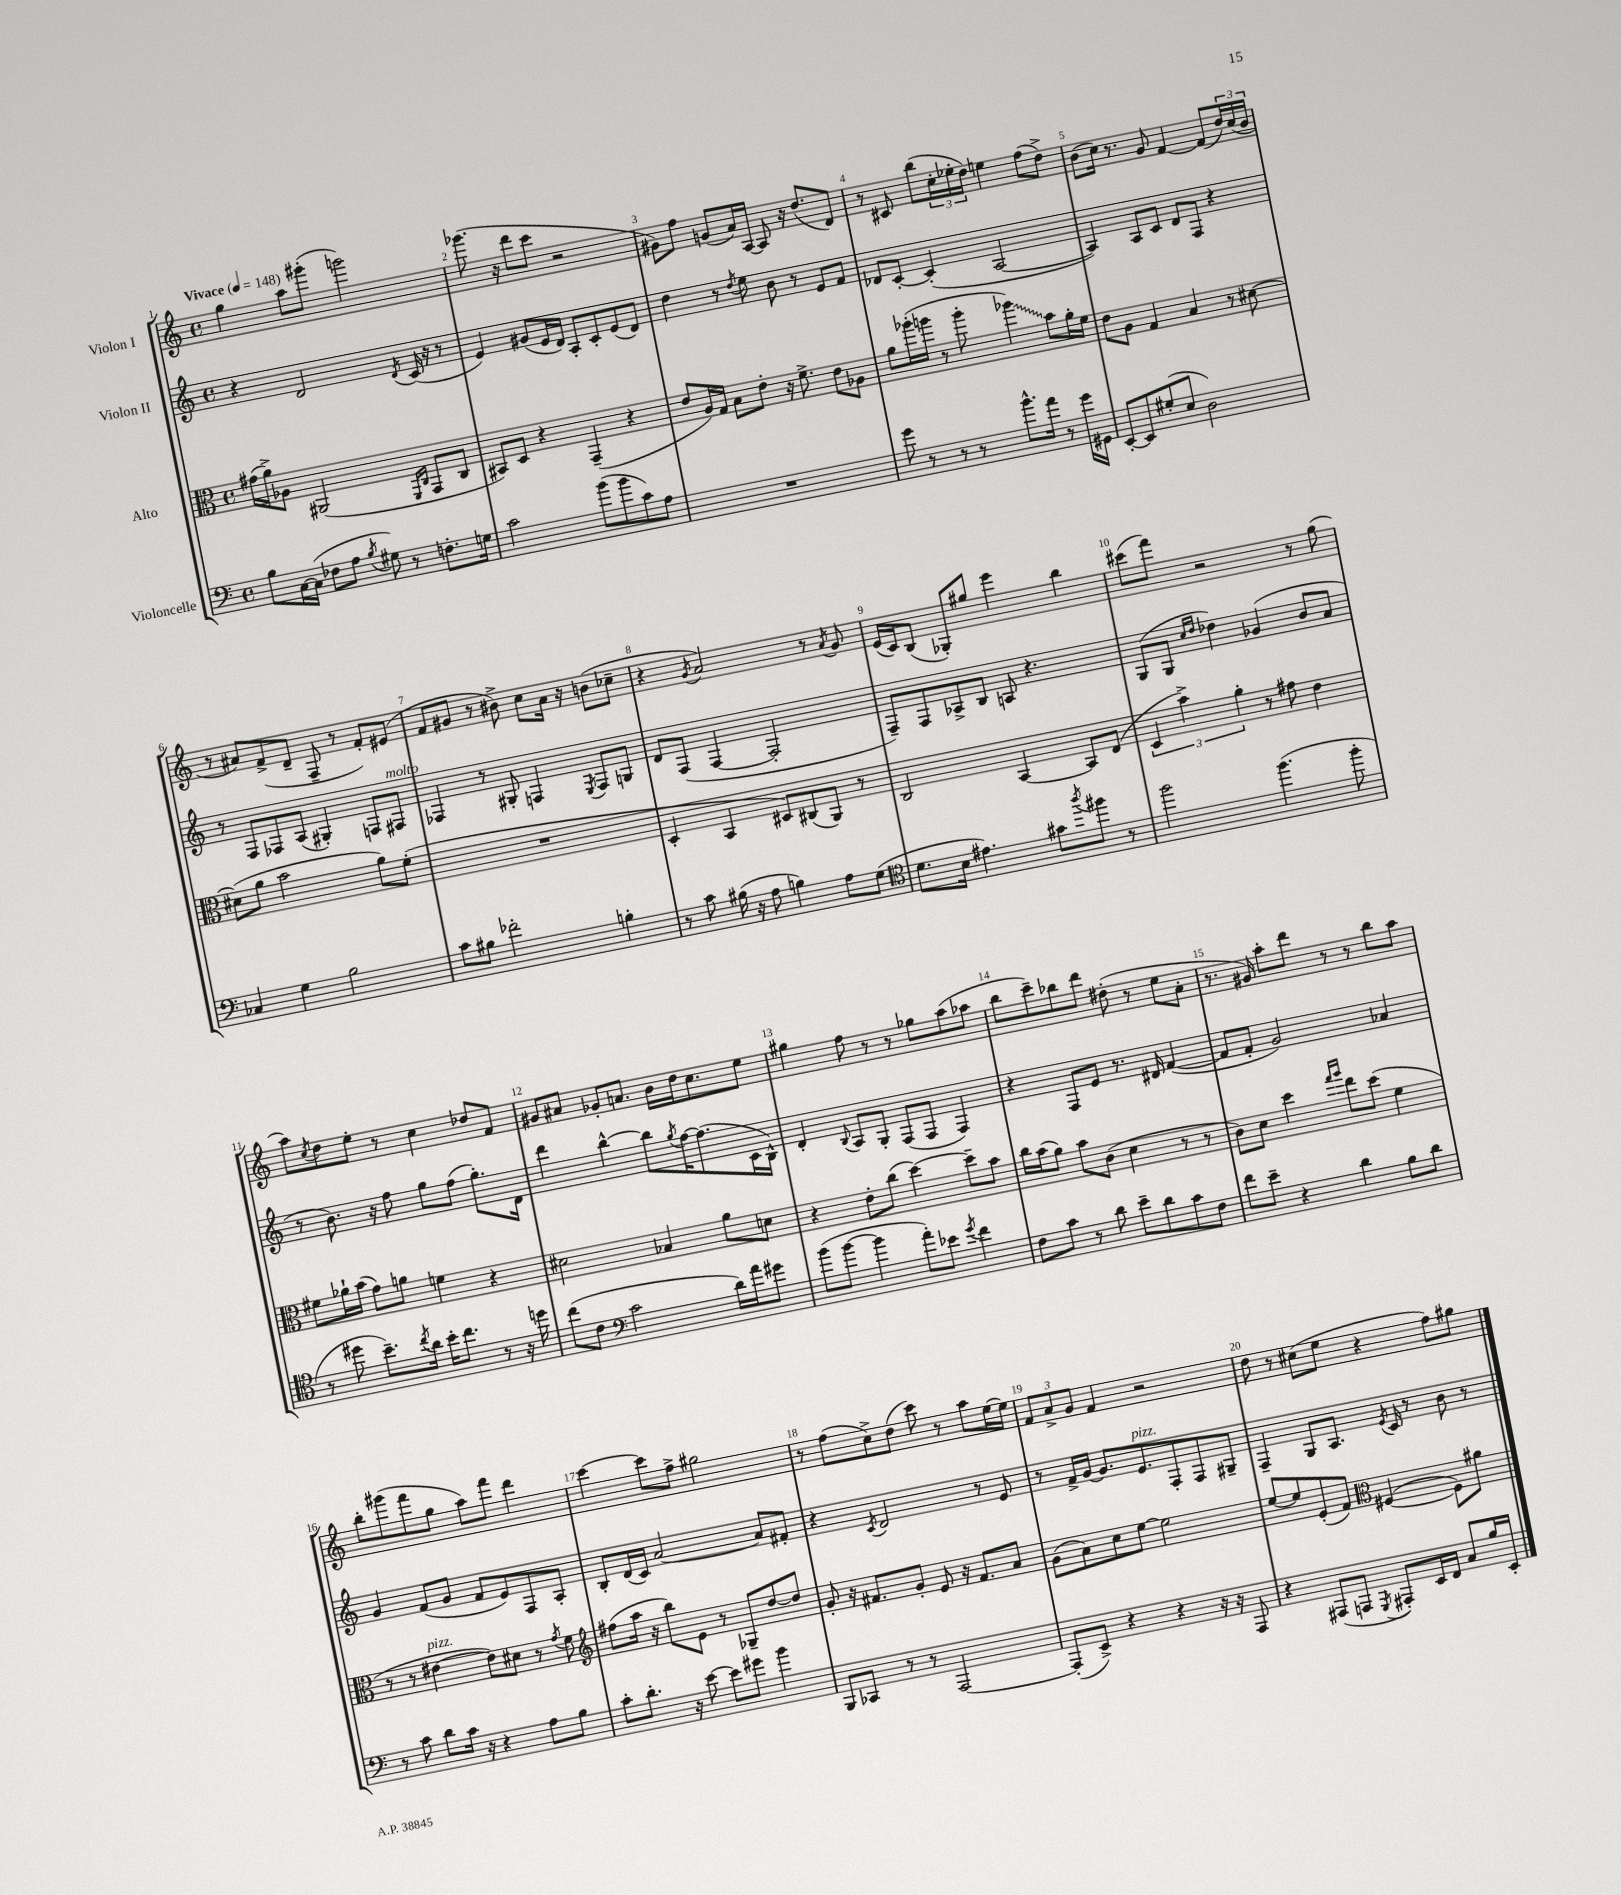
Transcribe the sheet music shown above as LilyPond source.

<<
\new StaffGroup <<
\new Staff = "s0" \with { instrumentName = "Violon I" } {
    \clef treble \key c \major \defaultTimeSignature \time 4/4 \tempo "Vivace" 4 = 148
    g''4 a''8 gis'''8-.( g'''2) |
    ges'''8.( r16 d'''8 c'''8 r2 |
    gis'8) f''8 g'8( a'16) a16~ a8 r16 d''8.( d'8) |
    r8 cis'8 b''8( \tuplet 3/2 { c''16-. ees''16-. d''16) } e''4 f''8( d''8->) |
    b'8( c''16) r8. g'8 f'4~ f'8( \tuplet 3/2 { d''16) c''16( b'16 } |
    r8 ais'8) f'8->( d'8-- f8-- r8 f'8-.) eis'8( |
    f'8 gis'8 r8 bis'8->) c''8 a'16 r16 b'8( ces''8-- |
    r4 \acciaccatura { g'8 } a'2) r8 \acciaccatura { a'8 } g'8 |
    e'16( c'16) b8( ges8-.) gis''8 e'''4 b''4 |
    cis'''8( f'''8) r2 r8 g''8( |
    a''8) \acciaccatura { c''8 } d''8 e''8-. r8 c''4 des''8 f'8 |
    gis'8 ais'8 ges'8-. a'8. b'16 d''16 c''8. e''8 |
    gis''4 f''8 r8 r8 ges''8 a''8( aes''8 |
    b''8 c'''8--) bes''8 d'''8 dis''8-.( r8 e''8 a'8-. |
    r8. gis'16) a''8-. d'''8 r8 r8 b''8 a''8 |
    b''8-. gis'''8( f'''8 g''8 a''8) f'''8 d'''4 |
    c'''4~ c'''8 f''8-> gis''2 |
    r8 f''8( c''8->) d''8( c'''8) r8 a''8 e''16~ e''16 |
    \tuplet 3/2 { f'8 a'8-> g'8 } f'4 r2 |
    d''8 r8 cis''8( e''8 r4 f''8) gis''8 \bar "|." |
}
\new Staff = "s1" \with { instrumentName = "Violon II" } {
    \clef treble \key c \major \defaultTimeSignature \time 4/4
    r4 d'2 \acciaccatura { d'8 } c'16( r16 r8 |
    e'4) gis'8( e'16 d'16) a8-. c'8-. e'8( d'8) |
    d''4 r8 \acciaccatura { d''8 } e''8 b'8 r8 e'8 f'8 |
    des'8 c'8~-. c'4-.( a2~ |
    a4) a8 c'8 d'8 f8 r4 |
    r8 f8 fes8 a8( gis4-.) f8 fis8^\markup { \italic "molto" } |
    fes4 r8 gis8-. f4 \acciaccatura { e8 } f8 g8 |
    d'8 f8( f4~ f2-. |
    f8--) f8 aes8-> b8 a8 r4. |
    g8( g8 \grace { c''16 d''16 } des''4) ges'4( b'8 a'8 |
    r8 b'8.) r16 f''8 g''8 f''8( g''8.-.) d'16 |
    d'''4 b''4~-^ b''8 \acciaccatura { g''8 } f''16~ f''8.( c'16 b16-^) |
    d'4-. \appoggiatura { b8 } a8 g8-. f8( f8 f4) |
    r4 f8 e'8 r8. dis'16 f'4~( |
    f'8 f'8-. g'2) aes'4 |
    g'4 f'8( g'8 f'8 e'8) f8 a8-. |
    b8-. d'16( c'16) a'2~ a'8 fis'8-. |
    r4 \acciaccatura { c'8 } d'2 r8 e'8 |
    r8 f'16-> g'16~ g'8. e'8.^\markup { \italic "pizz." } f8-. f8 gis8-- |
    f4-- g8 a8. \acciaccatura { e'8 } c'16 r8 b'8 r8 \bar "|." |
}
\new Staff = "s2" \with { instrumentName = "Alto" } {
    \clef alto \key c \major \defaultTimeSignature \time 4/4
    gis'16( a'16->) aes8 ais,2( \grace { f,16 c16 } g,8 c8 |
    bis,8) d8 r4 g,4--( r4 |
    e'8 a16) g16 b8 e'8-. r16 f'8.-> e'8 aes8 |
    a'8 aes''16-.( a''16 r8 a''8-. \once \override Glissando.style = #'zigzag aes''4\glissando) b'8 a'16-. f'16 |
    e'8 a8 g4 b4 r8 dis'8~ |
    dis'8( a'8 b'2 a'8) f'8-.( |
    R1 |
    d4-. b,4 dis8) cis8( a,8) r8 |
    c2 b,4~ b,8 e8( |
    \tuplet 3/2 { d4 b'4->) a'4-. } r8 gis'8 e'4 |
    fis'8 aes'16-! b'16( g'8) a'8 f'4 r4 |
    dis'2 bes4 a'8 d'8 |
    r4 e'8-. c''8( d''4~) d''8-- b'8 |
    c''16 b'16( a'8) b'8 c'8( d'4 r8 r8 |
    c'8) d'8 d''4 \grace { g''16 a''16 } e''8 d''8( f'4 |
    r8 r8 eis'4~^\markup { \italic "pizz." } eis'8) dis'8 r8 \acciaccatura { g'8 } f'8 |
    \clef treble fis''8( a''16 r16 b''8) e'8 r8 ges8-- d''8~ d''8 |
    g'8-. r16 fis'8. g'8-. e'8 r16 fis'8. a'8 |
    g'8( a'8) c''8 e''8~ e''2 |
    e''8~ e''8 e'8-.( f'8) \clef alto fis4~( fis8) ais'8 \bar "|." |
}
\new Staff = "s3" \with { instrumentName = "Violoncelle" } {
    \clef bass \key c \major \defaultTimeSignature \time 4/4
    b8 c16~ c16( fes8 a8 \acciaccatura { b8 } gis8) r8 f8.-. g16 |
    c'2 b'8( b'8 c'8) a8 |
    R1 |
    g'8 r8 r8 r8 b'8.-^ a'16 r8 g'16 gis,16 |
    e,8~-. e,8 gis8-.( e8 d2) |
    ces4 g4 b2 |
    c'8 bis8 fes'2-. b4-. |
    r8 c'8 bis16( r16 a8 b4) a8 g8( |
    \clef tenor d'8. b16 eis'4.) gis'8 \acciaccatura { a''8 } fis''8 r8 |
    f''2 f''4.( f''8-. |
    r8 dis''8 b'8.--) \acciaccatura { c''8 } a'16 b'16-. c''8. r8 r16 d''16 |
    c''8( c'8 \clef bass c'2 d'16) a'16 gis'8 |
    b'8( b'8~ b'4 a'8-.) ees'8 \acciaccatura { g'8 } f'4 |
    f8 c'8 r8 d'8 e'8-- d'8 c'8 f8 |
    f'8 e'8-- r4 d'4 b8 d'8 |
    r8 c'8 d'8 c'16 r16 r4 a8 b8 |
    c'8-. d'8.-. r16 e'8~ e'8 gis'8 b'4 |
    b,,8 ces,8 r8 r8 a,,2~ |
    a,,8-.( e,8->) r4 r4 r16 r16 a,,8 |
    r4 ais,,8( a,,8 \acciaccatura { g,,8 } ais,,8-.) e,16 f,16 c8 b16 e,16-. \bar "|." |
}
>>
>>
\layout { \context { \Score \override BarNumber.break-visibility = ##(#f #t #t) barNumberVisibility = #all-bar-numbers-visible } }
